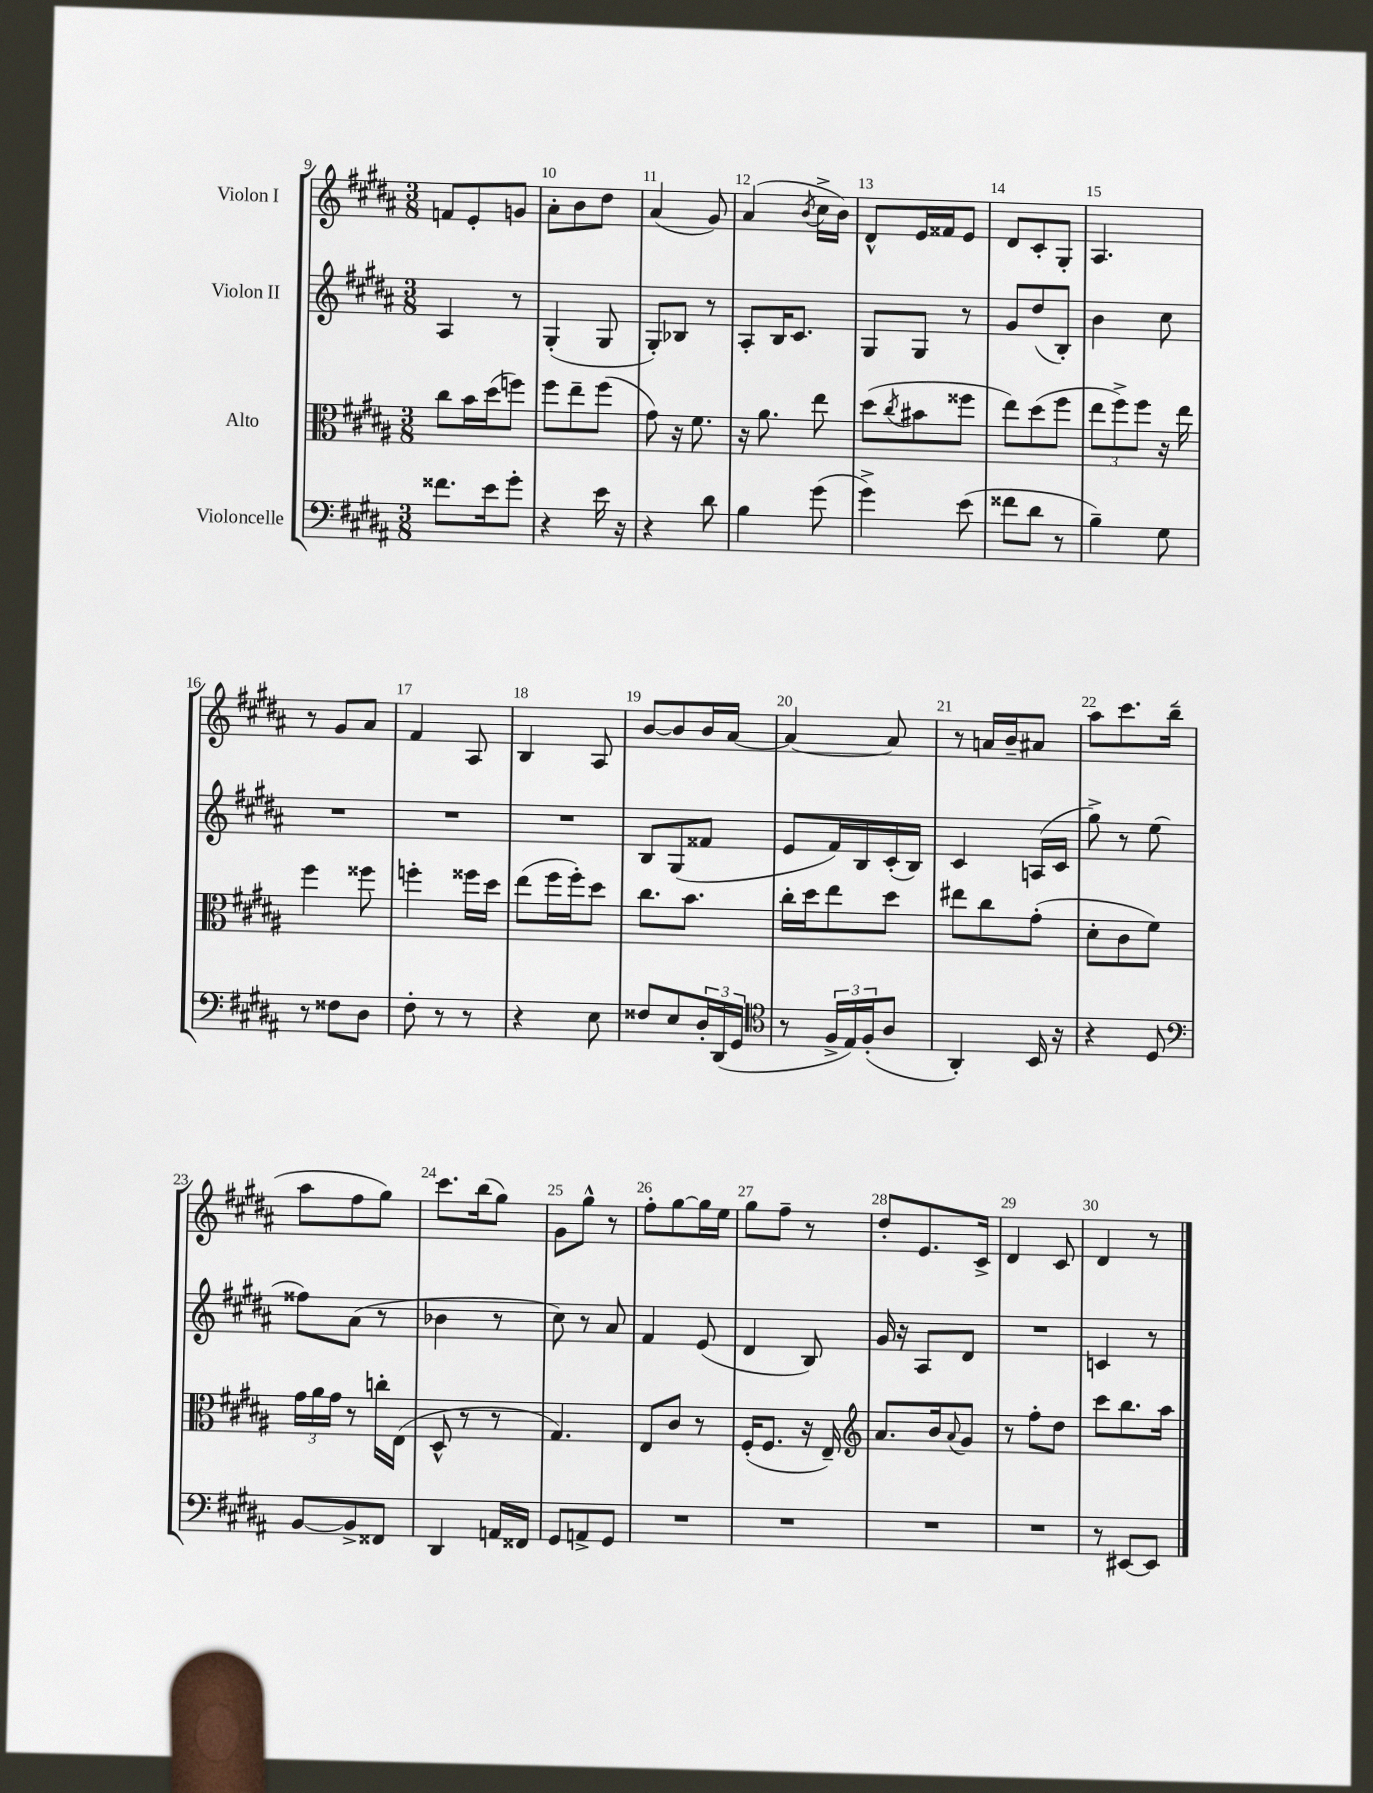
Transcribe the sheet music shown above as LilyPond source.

<<
\new StaffGroup <<
\new Staff = "s0" \with { instrumentName = "Violon I" } {
    \clef treble \key b \major \numericTimeSignature \time 3/8
    f'8 e'8-. g'8 |
    ais'8-. b'8 dis''8 |
    ais'4( gis'8) |
    ais'4( \acciaccatura { b'8 } cis''16-> b'16) |
    dis'8-^ e'16 fisis'16 e'8 |
    dis'8 cis'8-. gis8-. |
    ais4. |
    r8 gis'8 ais'8 |
    fis'4 ais8 |
    b4 ais8 |
    b'8~ b'8 b'16 ais'16~ |
    ais'4~ ais'8 |
    r8 a'16 b'16-- ais'8 |
    ais''8 cis'''8. b''16--( |
    ais''8 fis''8 gis''8) |
    cis'''8. b''16( gis''8) |
    gis'8 gis''8-^ r8 |
    fis''8-. gis''8~ gis''16 e''16 |
    gis''8 fis''8-- r8 |
    dis''8-. e'8. cis'16-> |
    dis'4 cis'8 |
    dis'4 r8 \bar "|." |
}
\new Staff = "s1" \with { instrumentName = "Violon II" } {
    \clef treble \key b \major \numericTimeSignature \time 3/8
    ais4 r8 |
    gis4-.( gis8 |
    gis8-.) bes8 r8 |
    ais8-. b16 cis'8. |
    gis8 gis8 r8 |
    gis'8 dis''8( b8-.) |
    b'4 cis''8 |
    R4. |
    R4. |
    R4. |
    b8 gis8( fisis'8 |
    e'8 fis'16) b16 cis'16-.( b16) |
    cis'4 a16( cis'16 |
    gis''8->) r8 e''8( |
    fisis''8) ais'8( r8 |
    bes'4 r8 |
    cis''8) r8 ais'8 |
    fis'4 e'8( |
    dis'4 b8) |
    gis'16 r16 ais8 dis'8 |
    R4. |
    c'4 r8 \bar "|." |
}
\new Staff = "s2" \with { instrumentName = "Alto" } {
    \clef alto \key b \major \numericTimeSignature \time 3/8
    cis''8 b'16 dis''16( f''8) |
    fis''8 e''8-- fis''8( |
    gis'8) r16 fis'8. |
    r16 ais'8. e''8 |
    dis''8( \acciaccatura { cis''8 } bis'8 fisis''8 |
    e''8) dis''8( fis''8 |
    \tuplet 3/2 { e''8 fis''8->) fis''8 } r16 e''16 |
    fis''4 fisis''8 |
    f''4-. fisis''16 dis''16 |
    e''8( fis''16 fis''16-.) dis''8 |
    cis''8. b'8. |
    cis''16-. dis''16 e''8 dis''8 |
    eis''8 cis''8 gis'8-.( |
    dis'8-. cis'8 fis'8) |
    \tuplet 3/2 { gis'16 ais'16 gis'16 } r8 c''16-. e16( |
    dis8-^ r8 r8 |
    gis4.) |
    e8 cis'8 r8 |
    fis16-.( fis8. r16 e16--) |
    \clef treble ais'8. b'16 \appoggiatura { ais'8 } gis'8 |
    r8 fis''8-. dis''8 |
    cis'''8 b''8. ais''16 \bar "|." |
}
\new Staff = "s3" \with { instrumentName = "Violoncelle" } {
    \clef bass \key b \major \numericTimeSignature \time 3/8
    fisis'8. e'16 gis'8-. |
    r4 e'16 r16 |
    r4 dis'8 |
    b4 gis'8( |
    gis'4->) e'8( |
    fisis'8 dis'8 r8 |
    b4--) gis8 |
    r8 fisis8 dis8 |
    fis8-. r8 r8 |
    r4 e8 |
    fisis8 e8 \tuplet 3/2 { dis16-. dis,16( gis,16 } |
    \clef tenor r8 \tuplet 3/2 { fis16-> e16) fis16-.( } ais8 |
    ais,4-.) b,16 r16 |
    r4 dis8 |
    \clef bass b,8~ b,8-> fisis,8 |
    dis,4 a,16 fisis,16 |
    gis,8 a,8-> gis,8 |
    R4. |
    R4. |
    R4. |
    R4. |
    r8 eis,8~ eis,8 \bar "|." |
}
>>
>>
\layout { \context { \Score currentBarNumber = #9 \override BarNumber.break-visibility = ##(#f #t #t) barNumberVisibility = #all-bar-numbers-visible } }
